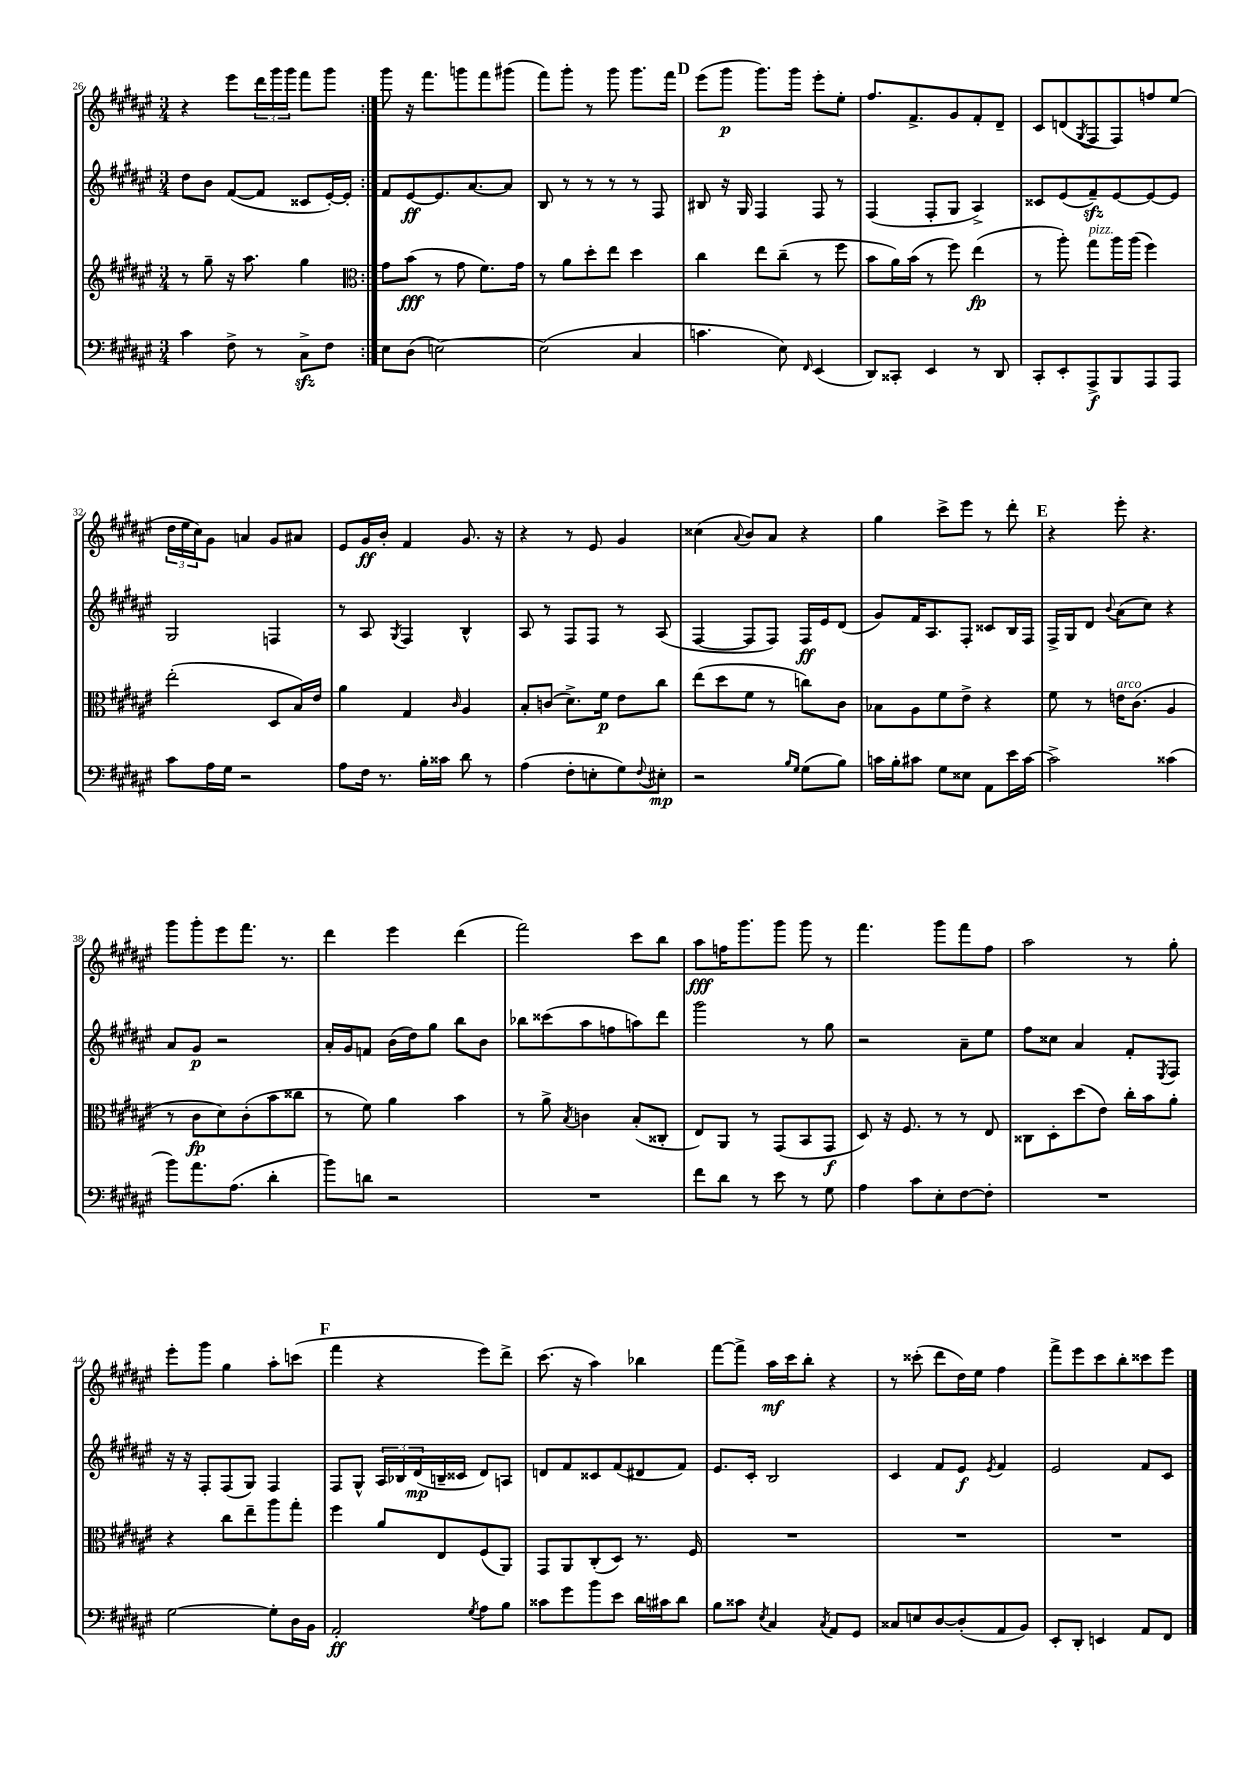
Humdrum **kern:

**kern	**kern	**kern	**kern
*staff4	*staff3	*staff2	*staff1
*clefF4	*clefG2	*clefG2	*clefG2
*k[f#c#g#d#a#e#]	*k[f#c#g#d#a#e#]	*k[f#c#g#d#a#e#]	*k[f#c#g#d#a#e#]
*M3/4	*M3/4	*M3/4	*M3/4
4c#\	8r	8dd#\L	4r
.	8gg#~\	8b\J	.
8F#^\	16r	([8f#/L	8eee#\L
.	8.aa#\	.	.
8r	.	8f#/]J	24ddd#\L
.	.	.	24ggg#\
.	.	.	24ggg#\JJ
8C#^\L	4gg#\	8c##/L	8fff#\L
8F#\J	.	[16e#'/L)	8ggg#\J
.	.	16e#'/]JJ	.
=:|!	=:|!	=:|!	=:|!
*	*clefC3	*	*
8E#\L	8g#\L	8f#/L	8ggg#\
(8D#\J	(8b\J	[8e#/	16r
.	.	.	8.fff#\L
[2E\)	8r	8.e#/]	.
.	8g#\	.	8ggg\
.	.	[8.a#/	.
.	8.f#\L)	.	8fff#\
.	.	8a#/]J	(8ggg#\J
.	16g#\Jk	.	.
=	=	=	=
(2E\]	8r	8B/	8fff#\L)
.	8a#\L	8r	8ggg#'\J
.	8dd#'\	8r	8r
.	8ee#\J	8r	8ggg#\
4C#/	4dd#\	8r	8.ggg#\L
.	.	8F#/	.
.	.	.	16fff#\Jk
=	=	=	=
4.c\	4cc#\	8B#/	(8eee#\L
.	.	16r	8ggg#\J
.	.	16G#/	.
.	8ee#\L	4F#/	8.ggg#\L)
8E#\)	(8cc#~\J	.	.
.	.	.	16ggg#\Jk
16qqFF#/	.	.	.
(4EE#/	8r	8F#/	8eee#'\L
.	8ff#\	8r	8ee#'\J
=	=	=	=
8DD#/L)	8b\L	(4F#/	8.ff#/L
8CC##'/J	16a#\L)	.	.
.	(16b\JJ	.	8.f#^/
4EE#/	8r	8F#'/L	.
.	8ff#\)	8G#/J	8g#/
8r	(4ee#\	4A#^/)	8f#'/
8DD#/	.	.	8d#~/J
=	=	=	=
8CC#'/L	8r	8c##/L	8c#/L
8EE#'/	8aa#'\)	(8e#/	(8d/
.	.	.	8qG#/
8AAA#^/	8gg#\L	8f#~/)	8F#/
8BBB/	16aa#\L	[8e#/	8F#/)
.	(16aa#\JJ	.	.
8AAA#/	4ff#\)	8e#/_	8ff/
8AAA#/J	.	8e#/]J	(8ee#/J
=	=	=	=
8c#\L	(2ee#'\	2G#/	24dd#\LL
.	.	.	24ee#\
.	.	.	24cc#\J)
16A#\L	.	.	8g#\J
16G#\JJ	.	.	.
2r	.	.	4a/
.	8D#/L	4F/	8g#/L
.	16B/L)	.	8a#/J
.	16e#/JJ	.	.
=	=	=	=
8A#\L	4a#\	8r	8e#/L
16F#\Jk	.	8A#/	16g#/L
8.r	.	.	16b'/JJ
.	.	8qG#/	.
.	4G#/	4F#/	4f#/
16B'\LL	.	.	.
16c##\JJ	.	.	.
.	16qqc#/	.	.
8d#\	4A#/	4B^^/	8.g#/
8r	.	.	.
.	.	.	16r
=	=	=	=
(4A#\	8B'/L	8A#/	4r
.	(8c/J	8r	.
8F#'\L	8.d#^\L)	8F#/L	8r
8E'\	.	8F#/J	8e#/
.	16f#\Jk	.	.
8G#\)	8e#\L	8r	4g#/
8qqF#/	.	.	.
8E#'\J	8cc#\J	(8A#/	.
=	=	=	=
2r	(8ee#\L	[4F#/	(4cc##\
.	8dd#\	.	.
.	.	.	8qqa#/
.	8f#\J	8F#/]L	8b/L)
.	8r	8F#/J)	8a#/J
16qqB/LL	.	.	.
16qqG#/JJ	.	.	.
(8G#\L	8cc\L)	16F#/LL	4r
.	.	16e#/J	.
8B\J)	8c#\J	(8d#/J	.
=	=	=	=
16c\LL	8B-\L	8g#/L)	4gg#\
16B'\J	.	.	.
8c#\J	8A#\	16f#/K	.
.	.	8.A#/	.
8G#\L	8f#\	.	8ccc#^\L
8E##\J	8e#^\J	8F#'/J	8eee#\J
8AA#\L	4r	8c##/L	8r
16e#\L	.	16B/L	8ddd#'\
[16c#\JJ	.	16F#/JJ	.
=	=	=	=
2c#^\]	8f#\	16F#^/LL	4r
.	.	16G#/J	.
.	8r	8d#/J	.
.	.	8qqb/	.
.	16e\LK	(8a#\L	8eee#'\
.	(8.c#\J	.	.
.	.	8cc#\J)	4.r
(4c##\	4A#/	4r	.
=	=	=	=
8b\L)	8r	8a#/L	8ggg#\L
8.a#\	8c#\L	8g#/J	8ggg#'\
.	8d#\)	2r	8eee#\
(8.A#\J	.	.	.
.	(8c#'\	.	8.fff#\J
4d#'\	8b\	.	.
.	.	.	8.r
.	8cc##\J	.	.
=	=	=	=
8b\L)	8r	16a#'/LL	4ddd#\
.	.	16g#/J	.
8d\J	8f#\)	8f/J	.
2r	4a#\	(16b\LL	4eee#\
.	.	16dd#\J)	.
.	.	8gg#\J	.
.	4b\	8bb\L	(4ddd#\
.	.	8b\J	.
=	=	=	=
2.r	8r	8bb-\L	2fff#\)
.	8a#^\	(8ccc##\	.
.	8qB/	.	.
.	4c\	8aa#\	.
.	.	8ff\	.
.	(8B'/L	8aa\)	8ccc#\L
.	8C##'/J	8ddd#\J	8bb\J
=	=	=	=
8f#\L	8E#/L)	2ggg#\	8aa#\L
8d#\J	8AA#/J	.	16ff\K
.	.	.	8.ggg#\
8r	8r	.	.
8e#\	(8GG#/L	.	8ggg#\J
8r	8BB/	8r	8ggg#\
8G#\	8GG#/J	8gg#\	8r
=	=	=	=
4A#\	8D#/)	2r	4.fff#\
.	16r	.	.
.	8.F#/	.	.
8c#\L	.	.	.
8E#'\	8r	.	8ggg#\L
[8F#\	8r	8a#~\L	8fff#\
8F#'\]J	8E#/	8ee#\J	8ff#\J
=	=	=	=
2.r	8C##\L	8ff#\L	2aa#\
.	8D#'\	8cc##\J	.
.	(8dd#\	4a#/	.
.	8e#\J)	.	.
.	16cc#'\LL	8f#'/L	8r
.	16b\J	.	.
.	.	8qE#/	.
.	8a#'\J	8F#/J	8gg#'\
=	=	=	=
[2G#\	4r	16r	8eee#'\L
.	.	16r	.
.	.	8F#'/L	8ggg#\J
.	8cc#\L	(8F#/	4gg#\
.	8ee#~\	8G#/J)	.
8G#'\]L	8aa#\	4F#/	8aa#'\L
16D#\L	8gg#'\J	.	(8ccc\J
16BB\JJ	.	.	.
=	=	=	=
2AA#'/	4ff#\	8F#/L	4fff#\
.	.	8G#^^/J	.
.	8a#/L	24A#/LL	4r
.	.	24B-/	.
.	.	(24d#/	.
.	8E#/	16B~/	.
.	.	16c##/JJ	.
8qG#/	.	.	.
8A#\L	(8F#/	8d#/L)	8eee#\L)
8B\J	8AA#/J)	8A/J	8ddd#^\J
=	=	=	=
8c##\L	8GG#/L	8d/L	(8.ccc#\
8g#\	8AA#/	8f#/	.
.	.	.	16r
8b\	(8C#'/	8c##/	4aa#\)
8e#\J	8D#/J)	(8f#/	.
16d#\LL	8.r	8d#/	4bb-\
16c#\J	.	.	.
8d#\J	.	8f#/J)	.
.	16F#/	.	.
=	=	=	=
8B\L	2.r	8.e#/L	[8fff#\L
8c##\J	.	.	8fff#^\]J
.	.	16c#'/Jk	.
8qE#/	.	.	.
4C#/	.	2B/	16aa#\LL
.	.	.	16ccc#\J
.	.	.	8bb'\J
8qC#/	.	.	.
8AA#/L	.	.	4r
8GG#/J	.	.	.
=	=	=	=
8C##/L	2.r	4c#/	8r
8E/	.	.	(8ccc##'\
[8D#/	.	8f#/L	8ddd#\L
(8D#'/]	.	8e#/J	16dd#\L)
.	.	.	16ee#\JJ
.	.	8qe#/	.
8AA#/	.	4f#/	4ff#\
8BB/J)	.	.	.
=	=	=	=
8EE#'/L	2.r	2e#/	8fff#^\L
8DD#'/J	.	.	8eee#\
4EE/	.	.	8ccc#\
.	.	.	8bb'\
8AA#/L	.	8f#/L	8ccc##\
8FF#/J	.	8c#/J	8eee#\J
==	==	==	==
*-	*-	*-	*-
